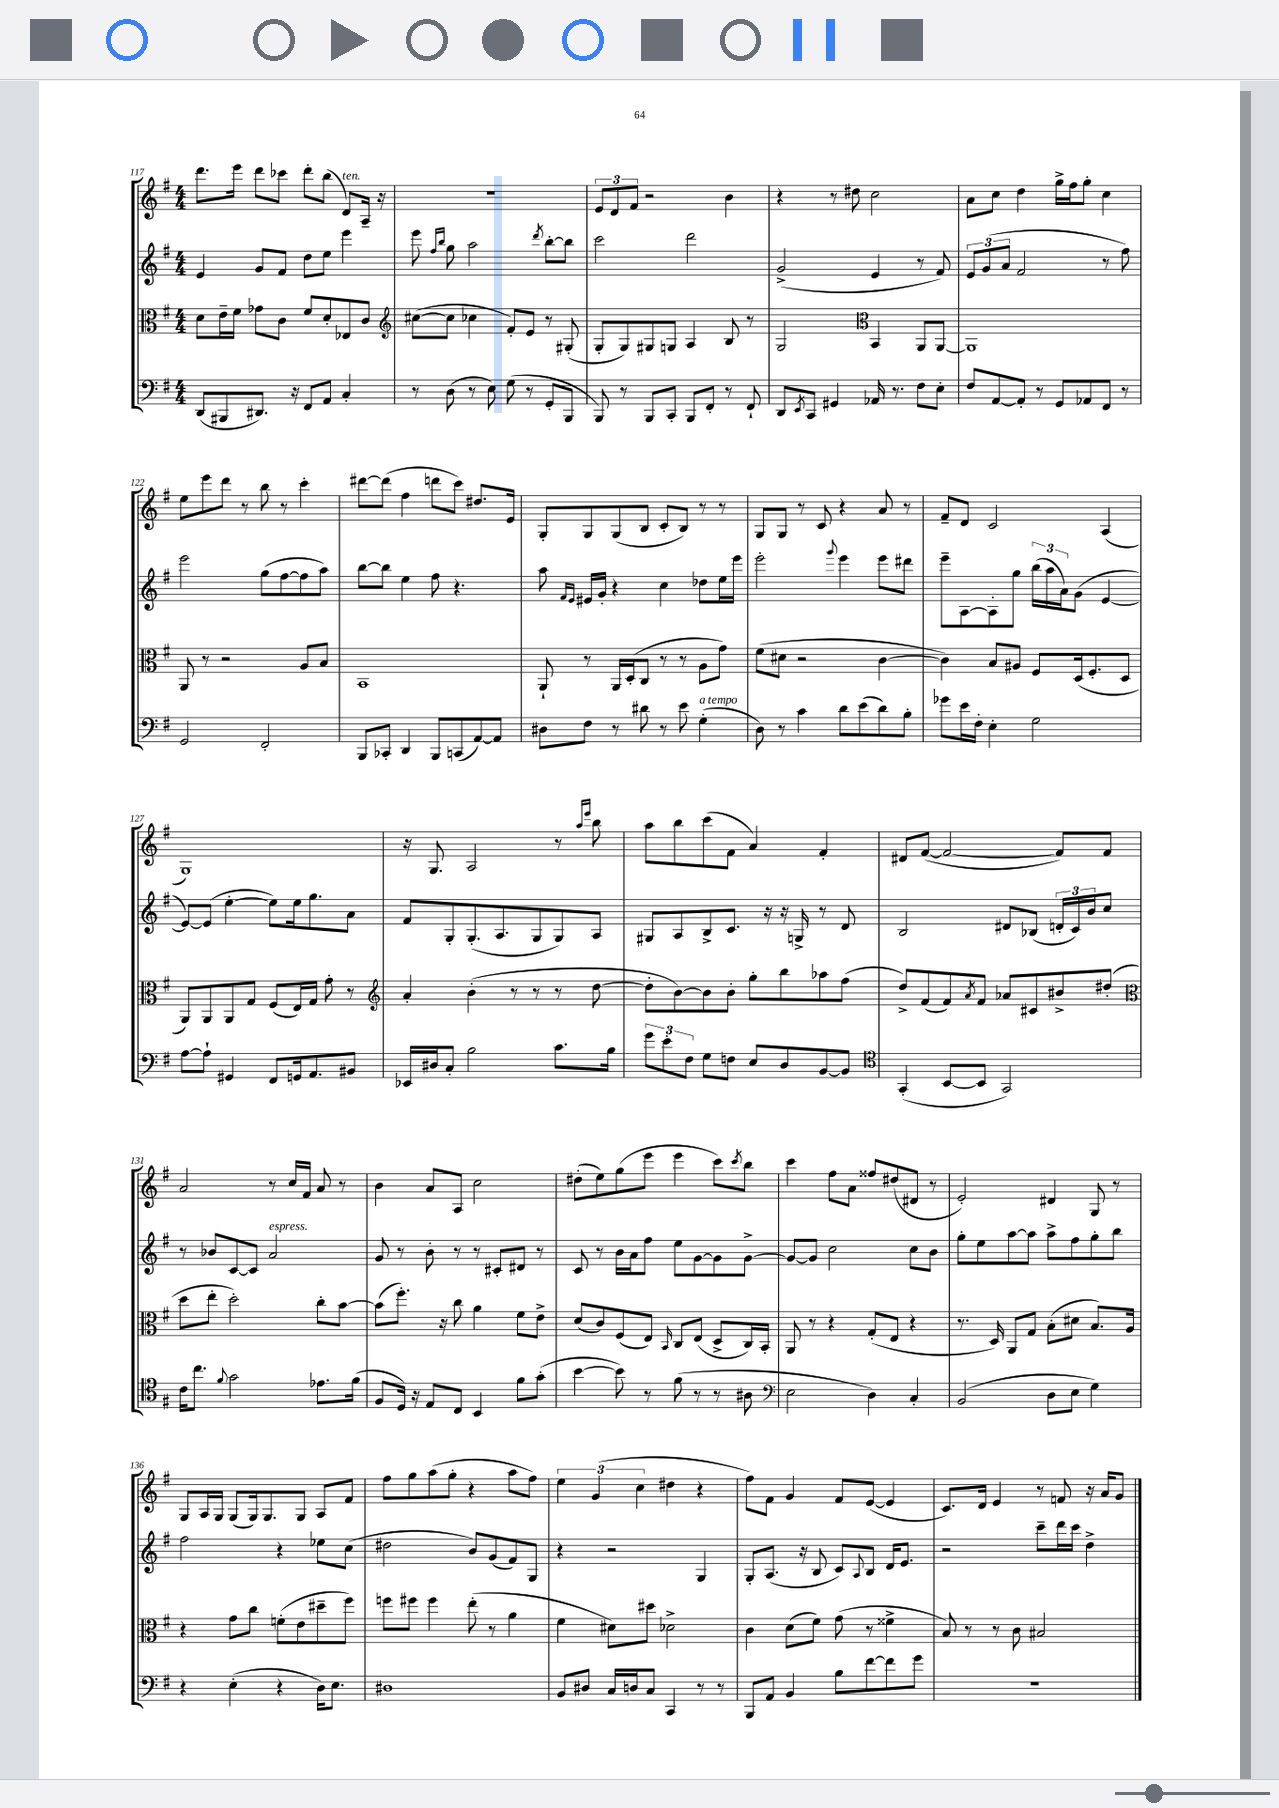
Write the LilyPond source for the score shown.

<<
\new StaffGroup <<
\new Staff = "s0" {
    \clef treble \key g \major \numericTimeSignature \time 4/4
    d'''8. e'''16 d'''8 ces'''8 d'''8-. b''8( d'8^\markup { \italic "ten." }) a16-- r16 |
    R1 |
    \tuplet 3/2 { e'8 d'8 fis'8 } r2 b'4 |
    r4 r8 dis''8 c''2 |
    a'8 c''8 d''4 g''16-> fis''16 g''8-. c''4 |
    e''8 e'''8 d'''8 r8 b''8 r8 c'''4-. |
    dis'''8~ dis'''8( fis''4 d'''8 c'''8) dis''8. e'16 |
    g8-. g8 g8( b8 c'8-. b8) r8 r8 |
    g8 g8 r8 c'8 r4 a'8 r8 |
    fis'8-- d'8 c'2 a4( |
    g1) |
    r16 g8. a2 r8 \grace { a''16 e'''16 } b''8 |
    a''8 b''8 c'''8( fis'8 a'4) fis'4-. |
    dis'8 fis'8~( fis'2~ fis'8) fis'8 |
    a'2 r8 c''16 fis'16 a'8 r8 |
    b'4 a'8 a8 c''2 |
    dis''8-.( e''8) g''8( e'''8 e'''4 c'''8) \acciaccatura { c'''8 } b''8 |
    c'''4 fis''8 a'8 fisis''8 dis''8( dis'8 r8 |
    e'2-.) dis'4 g8 r8 |
    g8 a16 g16 g8( g16) g8. g8 a8 fis'8 |
    fis''8 g''8 a''8( g''8-. r4 a''8 fis''8) |
    \tuplet 3/2 { e''4 g'4( c''4 } dis''4 r4 |
    fis''8) fis'8 g'4 fis'8 e'8~( e'4 |
    c'8.) d'16 e'4 r8 f'8 r16 a'16 g'8 \bar "|." |
}
\new Staff = "s1" {
    \clef treble \key g \major \numericTimeSignature \time 4/4
    e'4 g'8 fis'8 d''8 e''8 e'''4 |
    e'''8 \grace { fis''16 b''16 } g''8 a''2 \acciaccatura { d'''8 } b''8~-. b''8 |
    c'''2 d'''2 |
    g'2->( e'4 r8 fis'8) |
    \tuplet 3/2 { e'8 g'8( a'8 } fis'2 r8 fis''8) |
    e'''2 g''8( fis''8~ fis''8 a''8) |
    b''8~ b''8 e''4 fis''8 r4. |
    a''8 \grace { fis'16 e'16 } eis'16 g'16-. r4 c''4 des''8 e''16 e'''16 |
    e'''2-. \appoggiatura { g'''8 } e'''4 e'''8 dis'''8 |
    e'''8-- a8~ a8-. g''8 \tuplet 3/2 { b''16( a''16 a'16) } g'8( e'4~ |
    e'8~) e'8( e''4~-. e''8) e''16 g''8. a'8 |
    fis'8 g8-. g8.-.( a8. g8 g8) a8 |
    gis8 a8 b8-> c'8. r16 r16 g16-> r8 d'8 |
    b2 dis'8 bes8( \tuplet 3/2 { d'16-. c'16) b'16 } c''8 |
    r8 bes'8 c'8~ c'8 a'2^\markup { \italic "espress." } |
    g'8 r8 b'8-. r8 r8 cis'8-. dis'8 r8 |
    c'8 r8 b'16 a'16 fis''8 e''8 g'8~ g'8 g'8~-> |
    g'8~ g'8 c''2 c''8 b'8 |
    g''8-. e''8 a''8~ a''8 a''8-> fis''8 g''8-. b''8 |
    fis''2 r4 ees''8 c''8( |
    dis''2 b'8) g'8( fis'8) g8 |
    r4 r2 g4 |
    g8-. a8.( r16 b8 c'8) \appoggiatura { a8 } b8 d'16 e'8. |
    r2 c'''8-- d'''16 c'''16 d''4-> \bar "|." |
}
\new Staff = "s2" {
    \clef alto \key g \major \numericTimeSignature \time 4/4
    d'8 e'16-- fis'16 ges'8 c'8 fis'8 d'8-. ees8 c'8 |
    \clef treble cis''8~( cis''8 ces''4 fis'8-.) e'8 r8 gis8-.( |
    g8-. g8) gis8 g8 a4 b8 r8 |
    g2 \clef alto b,4 a,8 a,8~ |
    a,1 |
    a,8 r8 r2 a8 b8 |
    b,1 |
    a,8-! r8 a,16 d16-.( c8 r8 r8 a8 g'8) |
    fis'8( dis'8 r2 c'4~ |
    c'4) b8 ais8 fis8 d16( fis8.-. d8 |
    a,8) a,8 a,8 g8 fis8( e16) g16 g'8-. r8 |
    \clef treble a'4-. b'4-.( r8 r8 r8 d''8~ |
    d''8-. b'8~) b'8 b'8-. g''8-. b''8 aes''8 fis''8( |
    d''8->) fis'8( fis'8) \acciaccatura { a'8 } fis'8 aes'8 cis'8 bis'8-> dis''8-.( |
    \clef alto d''8 e''8-. d''2-.) c''8-. b'8~ |
    b'8( fis''8.-.) r16 c''8 a'4 fis'8 e'8-> |
    d'8( c'8) fis8( e8) \grace { b,16 } c8 e8( d8-> c16) b,16-. |
    a,8 r8 r4 g8-.( e8 r4 |
    r8. d16) a,8 g8 b8-.( dis'8 b8.) a16 |
    r4 g'8 c''8 f'8-.( e'8 dis''8-- fis''8) |
    f''8 fis''8 fis''4 e''8-.( r8 a'4 |
    fis'4 dis'8) dis''8 des'2-> |
    c'4 d'8( fis'8) g'8( r8 fisis'4-> |
    b8) r8 r8 c'8 bis2 \bar "|." |
}
\new Staff = "s3" {
    \clef bass \key g \major \numericTimeSignature \time 4/4
    d,8( bis,,8 dis,8.) r16 fis,8 a,8 c4-. |
    r8 d8( r8 e8) g8( r8 g,8-. b,,8 |
    b,,8) r8 b,,8 c,8-. b,,8 fis,8-. r8 fis,8-! |
    d,8 \acciaccatura { e,8 } c,8 gis,4 aes,16 r8. fis8 e8-. |
    fis8 a,8~ a,8-. r8 g,8 aes,8 fis,8 r8 |
    g,2 fis,2-. |
    b,,8 ces,8-. d,4 b,,8 c,8( a,8~) a,8 |
    dis8 fis8 r8 dis'8 r8 e'8 g4-.^\markup { \italic "a tempo" }( |
    d8) r8 c'4 d'8 e'8( d'8) b8-. |
    ges'8 e'16 fis16-. e4-. g2 |
    a8~ a8-! gis,4 fis,8 g,16 a,8. bis,8 |
    ees,16 dis16 c8-. b2 c'8. b16 |
    \tuplet 3/2 { g'8 e'8-. fis8 } g8 f8 e8 d8 b,8~ b,8 |
    \clef tenor g,4-.( b,8~ b,8 g,2) |
    c'16 c''8. \appoggiatura { fis'8 } g'2 ees'8. fis'16( |
    fis8 d16) r16 e8 c8 b,4 fis'8 g'8-.( |
    b'4~ b'8) r8 fis'8( r8 r8 ais8 |
    \clef bass e2 d4) c4-. |
    b,2( d8 e8 g4) |
    r4 e4-.( r4 d16) e8. |
    dis1 |
    b,8 dis8 c16 d16 c8 c,4 r8 r8 |
    b,,8 a,8 b,4 b8 fis'8~ fis'8 g'8 |
    r1 \bar "|." |
}
>>
>>
\layout { \context { \Score currentBarNumber = #117 } }
